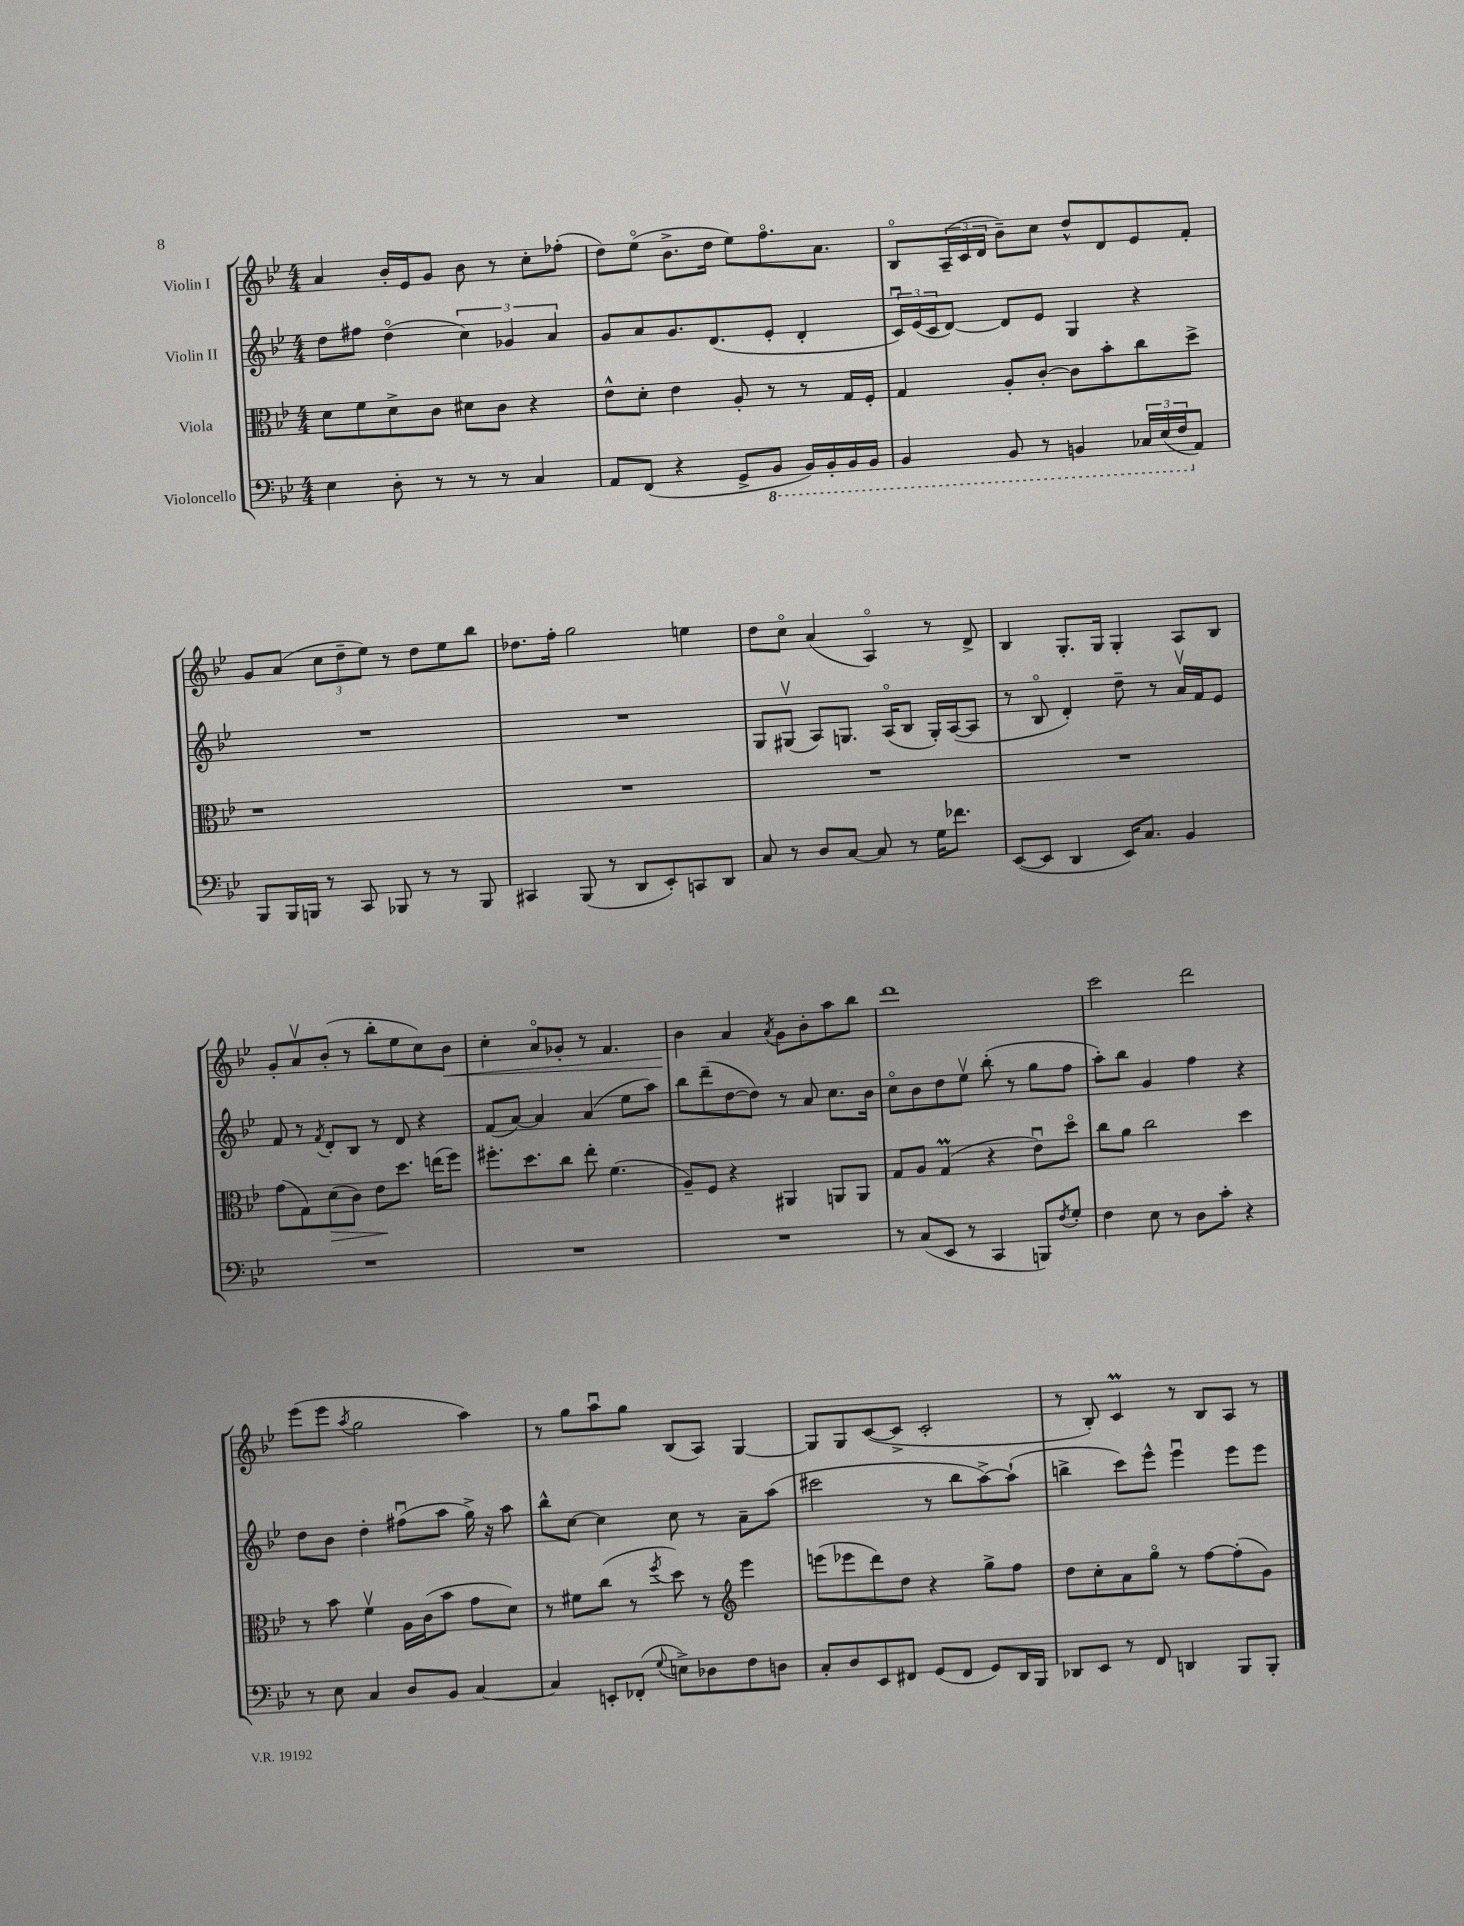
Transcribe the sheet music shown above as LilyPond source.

<<
\new StaffGroup <<
\new Staff = "s0" \with { instrumentName = "Violin I" } {
    \clef treble \key bes \major \numericTimeSignature \time 4/4
    a'4 bes'16-. ees'16 g'8 bes'8 r8 c''8-. fes''8-.( |
    d''8) ees''8\flageolet( bes'8.-> d''16 ees''8) f''8.\flageolet a'8. |
    bes8\flageolet \tuplet 3/2 { a16--( c'16 d'16 } bes'8--) c''8 d''8-^ d'8 ees'8 f'8-. |
    g'8 a'8( \tuplet 3/2 { c''8 d''8-- ees''8) } r8 d''8 ees''8 bes''8 |
    des''8. f''16-. g''2 e''4 |
    d''8 c''8\flageolet a'4( a4\flageolet) r8 d'8-> |
    bes4 g8.-. g16 g4-. a8 bes8 |
    g'8-. a'8\upbow bes'8-.( r8 bes''8-. ees''8 c''8) bes'8\< |
    c''4-. a'8\flageolet ges'8-. r8 f'4. |
    bes'4\! a'4 \acciaccatura { a'8 } g'8 bes'8-. a''8 bes''8 |
    d'''1 |
    c'''2 d'''2 |
    ees'''8( ees'''8 \acciaccatura { a''8 } g''2 a''4) |
    r8 g''8 a''8\downbow g''8 bes8( a8) g4~ |
    g8 g8 c'8~( c'8-> c'2-. |
    r8 bes8-.) c'4\prall r8 bes8 a8 r8 \bar "|." |
}
\new Staff = "s1" \with { instrumentName = "Violin II" } {
    \clef treble \key bes \major \numericTimeSignature \time 4/4
    d''8 fis''8 d''4\flageolet( \tuplet 3/2 { c''4) ges'4 a'4 } |
    g'8 a'8 g'8. d'8.( ees'8-. d'4-. |
    \tuplet 3/2 { c'16\downbow) ees'16( c'16 } d'8~) d'8 ees'8 g4 r4 |
    R1 |
    R1 |
    g8 gis8\upbow( a8) g8. a16\flageolet( bes8 g16-.) a16~( a8 |
    r8 bes8\flageolet d'4-.) d''8-- r8 a'16\upbow f'16 ees'8 |
    f'8 r8 \acciaccatura { f'8 } d'8-. bes8 r8 d'8 r4 |
    f'8( a'8~) a'4 a'4( ees''8 a''8) |
    bes''8 d'''8--( d''8~ d''8) r8 a'8 c''8. bes'16 |
    c''8\flageolet bes'8 d''8 ees''8\upbow bes''8-.( r8 g''8 f''8 |
    a''8-.) bes''8 g'4 f''4 r4 |
    d''8 bes'8 d''4-. fis''8\downbow( a''8 g''16->) r16 a''8 |
    bes''8-^ c''8~ c''4 c''8 r8 a'8-- a''8( |
    cis'''2 r8 bes''8 a''8~->) a''8-!( |
    b''4-> c'''8) ees'''8-^ ees'''4\downbow ees'''8 ees'''8 \bar "|." |
}
\new Staff = "s2" \with { instrumentName = "Viola" } {
    \clef alto \key bes \major \numericTimeSignature \time 4/4
    d'8 f'8 d'8-> c'8 dis'8 c'8 r4 |
    ees'8-^ d'8-. ees'4 a8-. r8 r8 g16 f16-. |
    g4 a8-. c'8~-. c'8 bes'8-. c''8 d''8-> |
    r1 |
    R1 |
    R1 |
    R1 |
    g'8( g8) d'8\>( c'8) ees'8\! d''8. e''16( f''8) |
    fis''8.-. d''8. c''8 ees''8-. f'4.( |
    a8--) f8 r4 ais,4 a,8 a,8 |
    g8 a8 g4\prall( r4 ees'8\downbow) d''8\flageolet |
    c''8 a'8 c''2 d''4 |
    r8 bes'8 f'4\upbow a16 c'16( bes'8 g'8 d'8) |
    r8 fis'8 c''8( r8 \acciaccatura { f''8 } d''8) r8 \clef treble ees'''4 |
    e'''8( ees'''8 d'''8) d''8 r4 g''8-> f''8 |
    d''8 c''8-. a'8 g''8\flageolet r8 f''8~ f''8-.( g'8) \bar "|." |
}
\new Staff = "s3" \with { instrumentName = "Violoncello" } {
    \clef bass \key bes \major \numericTimeSignature \time 4/4
    ees4 d8-. r8 r8 r8 c4 |
    a,8 f,8( r4 g,8-> \ottava #-1 bes,,8 bes,,16) bes,,16-. bes,,16 bes,,16 |
    bes,,4 bes,,8 r8 b,,4 \tuplet 3/2 { ces,16 ees,16( f,16 \ottava #0 } a,8) |
    bes,,8 bes,,16 b,,16 r8 c,8 bes,,8 r8 r8 bes,,8 |
    cis,4 bes,,8( r8 d,8 ees,8-.) c,8 d,8 |
    c8 r8 d8 c8~ c8 r8 g16 fes'8. |
    ees,8~( ees,8 d,4 ees,16) c8. bes,4 |
    R1 |
    R1 |
    R1 |
    r8 c8( ees,8 r8 c,4 b,,8) \acciaccatura { f8 } g8-. |
    f4 ees8 r8 d8 c'8-. r4 |
    r8 ees8 c4 d8 bes,8 c4~ |
    c4 e,8-. fes,8-.( \appoggiatura { g8 } e8->) des8 f8 d8 |
    c8-. d8 ees,8 fis,8 g,8( fis,8 g,8) d,16 bes,,16 |
    des,8 ees,8 r8 f,8 d,4 bes,,8 bes,,8-. \bar "|." |
}
>>
>>
\layout { \context { \Score \remove "Bar_number_engraver" } }
